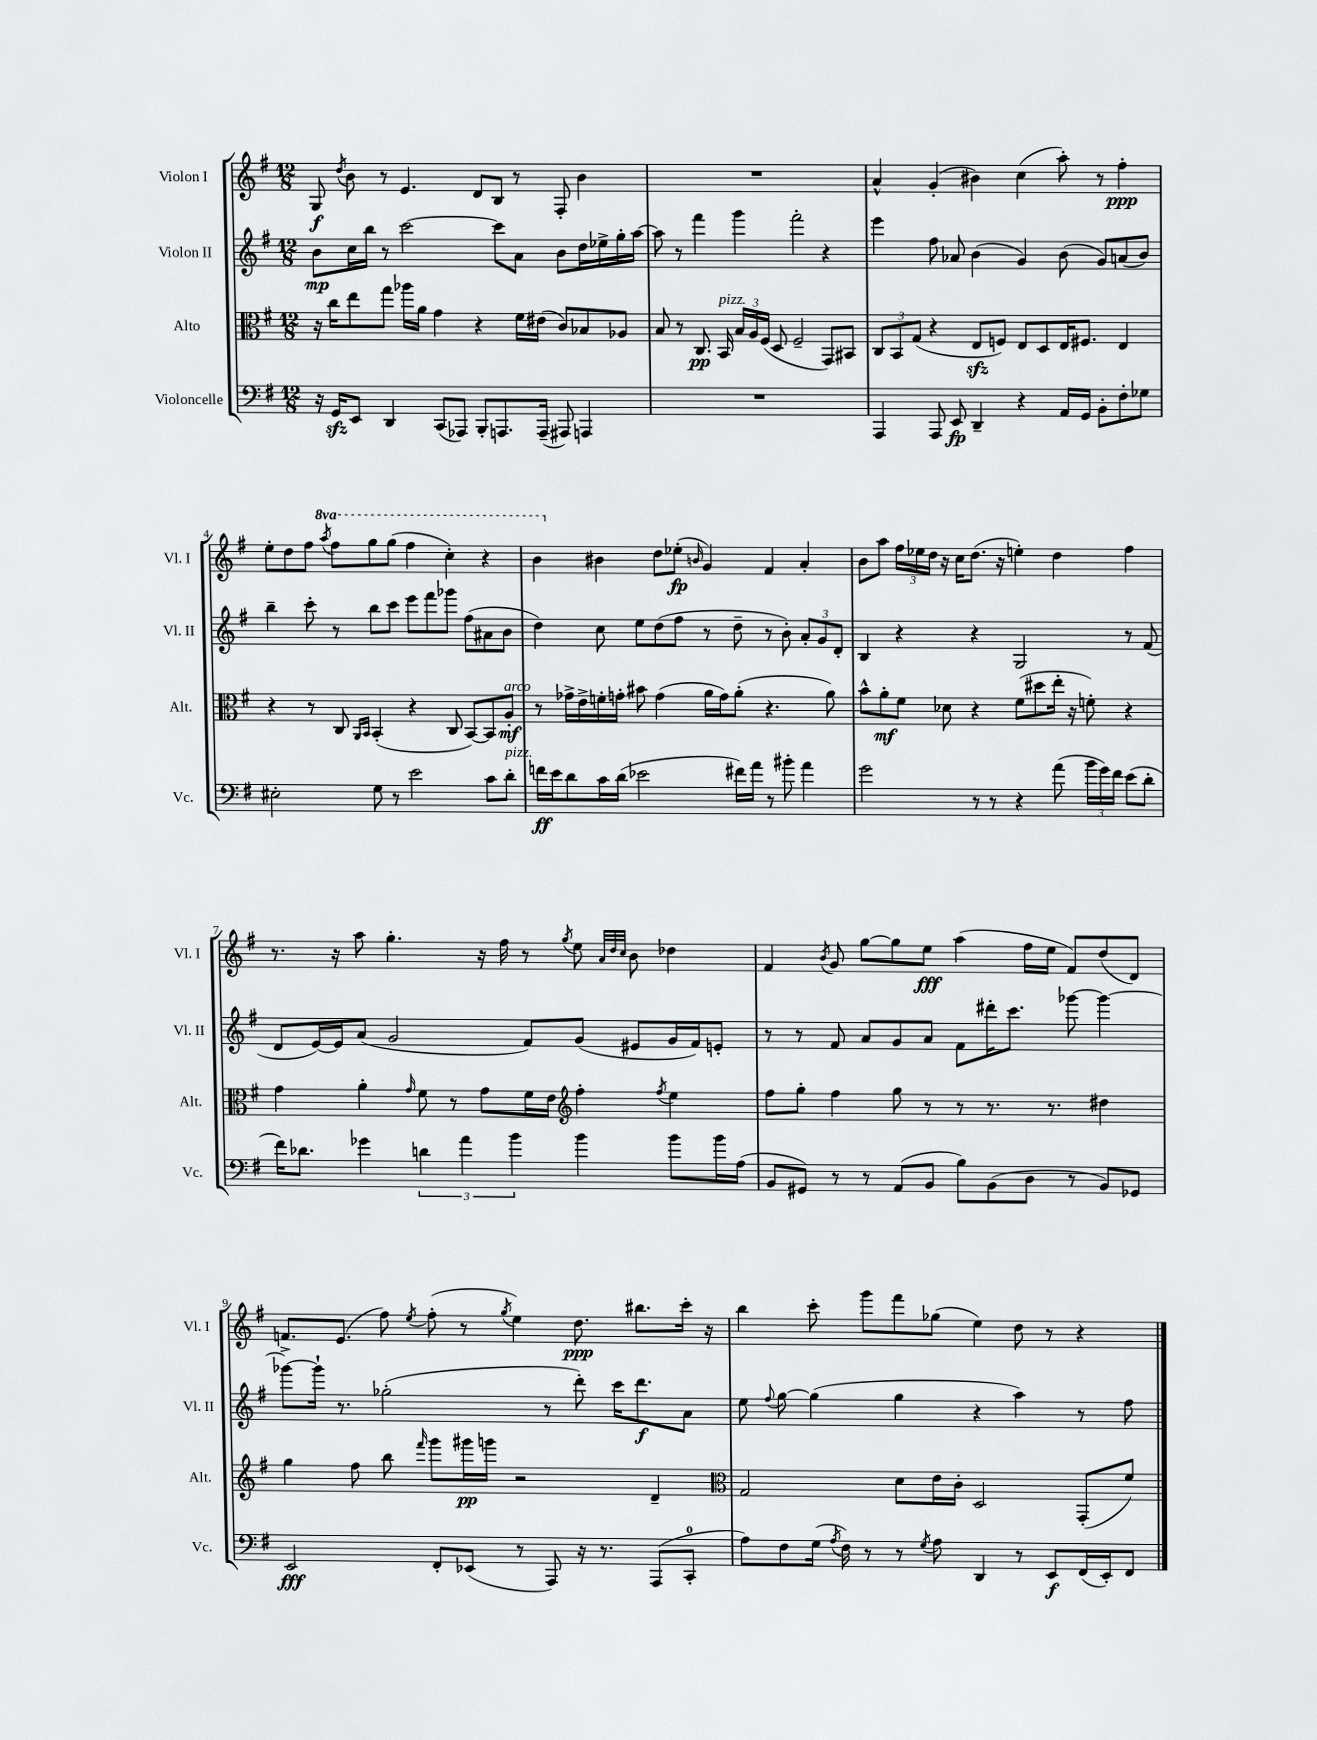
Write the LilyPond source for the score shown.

<<
\new StaffGroup <<
\new Staff = "s0" \with { instrumentName = "Violon I" shortInstrumentName = "Vl. I" } {
    \clef treble \key g \major \numericTimeSignature \time 12/8 \set Staff.ottavationMarkups = #ottavation-simple-ordinals
    \autoBeamOff g8\f \acciaccatura { d''8 } b'8 r8 e'4. d'8[ b8] r8 fis8-. b'4 |
    R1. |
    a'4-^ g'4-.( bis'4) c''4( a''8-.) r8 fis''4-.\ppp |
    e''8[-. d''8 fis''8] \ottava #1 \acciaccatura { a'''8 } fis'''8[ g'''8 g'''8]( fis'''4 c'''4-.) r4 |
    b''4 \ottava #0 bis'4 d''8[ ees''8]-.\fp( \grace { b'16 } g'4) fis'4 a'4-. |
    b'8[ a''8] \tuplet 3/2 { fis''16[ ees''16 d''16] } r16 c''16[ d''8.]( r16 e''4-.) d''4 fis''4 |
    r8. r16 a''8 g''4.-. r16 fis''16 r8 \acciaccatura { g''8 } e''8 \grace { a'32[ d''32 c''32] } b'8 des''4 |
    fis'4 \acciaccatura { b'8 } g'8 g''8[~ g''8 e''8]\fff a''4( fis''16[ e''16] fis'8[) d''8( d'8]) |
    f'8.[ e'8.]( fis''8) \acciaccatura { e''8 } fis''8-.( r8 \acciaccatura { g''8 } e''4) d''8.\ppp bis''8.[ c'''16]-. r16 |
    b''4 c'''8-. g'''8[ fis'''8 ges''8]( e''4) d''8 r8 r4 \bar "|." |
}
\new Staff = "s1" \with { instrumentName = "Violon II" shortInstrumentName = "Vl. II" } {
    \clef treble \key g \major \numericTimeSignature \time 12/8
    \autoBeamOff b'8[\mp c''16 b''16] r8 c'''2~ c'''8[ a'8] b'8[ d''16 ees''16-> g''16-. a''16]~ |
    a''8 r8 fis'''4 g'''4 fis'''2-. r4 |
    e'''4 fis''8 aes'8 b'4( g'4) b'8( g'8[) a'8( b'8]) |
    b''4-- c'''8-. r8 b''8[ c'''8] e'''8[ fis'''8 ges'''8] fis''8[( ais'8 b'8] |
    d''4) c''8 e''8[ d''8( fis''8] r8 d''8-- r8 b'8-.) \tuplet 3/2 { a'8[-. g'8 d'8]-. } |
    b4 r4 r4 g2 r8 fis'8( |
    d'8[ e'16~) e'16 a'8]( g'2 fis'8[) g'8]( eis'8[ g'16 fis'16) e'8]-. |
    r8 r8 fis'8 a'8[ g'8 a'8] fis'8[ dis'''16-. c'''8.] ges'''8~ ges'''4~ |
    ges'''8[~-> ges'''16]-! r8. ges''2-.( r8 d'''8-.) c'''16[ d'''8.\f a'8] |
    e''8 \appoggiatura { fis''8 } g''8~ g''4( g''4 r4 a''4) r8 fis''8 \bar "|." |
}
\new Staff = "s2" \with { instrumentName = "Alto" shortInstrumentName = "Alt." } {
    \clef alto \key g \major \numericTimeSignature \time 12/8
    \autoBeamOff r16 c''16[ e''8 g''8] aes''16[ a'16] g'4 r4 fis'16[ eis'16]( c'8[) bes8 aes8] |
    b8 r8 c8.\pp b,16^\markup { \italic "pizz." } \tuplet 3/2 { b16[ a16 fis16]( } d8 fis2-- g,8[) bis,8] |
    \tuplet 3/2 { c8[ b,8 g8]( } r4 e8[\sfz f8]) e8[ d8 e16 fis8.] e4 |
    r4 r8 c8 \grace { a,16[ b,16] } b,4-.( r4 c8 b,8[~) b,8 a8]-.\mf^\markup { \italic "arco" } |
    r8 ges'16[-> e'16-> f'16-. g'16]-. bis'8 g'4( a'16[ g'16) a'8]-.( r4. a'8) |
    b'8[-^ a'8-.\mf fis'8] des'8 r4 fis'8[( dis''8 e''16]-. r16 f'8-.) r4 |
    g'4 a'4-. \grace { g'16 } fis'8 r8 g'8[ fis'16 e'16] \clef treble fis''4-. \acciaccatura { fis''8 } e''4 |
    fis''8[ g''8]-. fis''4 g''8 r8 r8 r8. r8. dis''4 |
    g''4 fis''8 b''8 \grace { fis'''16 } g'''8[ gis'''16\pp g'''16] r2 d'4-- |
    \clef alto g2 d'8[ e'16 c'16]-. d2 g,8[-.( fis'8]) \bar "|." |
}
\new Staff = "s3" \with { instrumentName = "Violoncelle" shortInstrumentName = "Vc." } {
    \clef bass \key g \major \numericTimeSignature \time 12/8
    \autoBeamOff r16 g,16[\sfz e,8] d,4 c,8[( aes,,8]) b,,8[-. a,,8. a,,16]--( ais,,8) a,,4 |
    R1. |
    a,,4 a,,8 e,8\fp d,4-- r4 a,16[ g,16] b,8[-. fis8-. ges8] |
    eis2-. g8 r8 e'2 c'8[ d'8]-.^\markup { \italic "pizz." } |
    f'16[\ff e'16 d'8 c'16 d'16]( ees'2 fis'16[) a'16] r8 bis'8-. a'4 |
    g'2 r8 r8 r4 a'8( \tuplet 3/2 { b'16[ g'16) fis'16] } e'8[( d'8]-. |
    fis'16[) des'8.] ges'4 \tuplet 3/2 { d'4 a'4 b'4 } b'4 b'8[ b'16 a16]( |
    b,8[ gis,8]) r8 r8 a,8[( b,8] b8[) b,8( d8] r8 b,8[) ges,8] |
    e,2\fff fis,8[-. ees,8]( r8 a,,8) r16 r8. a,,8[( c,8]-0-. |
    a8[) fis8 g16]( \acciaccatura { a8 } fis16) r8 r8 \acciaccatura { g8 } a8 d,4 r8 e,8[\f fis,16( e,16-.) fis,8] \bar "|." |
}
>>
>>
